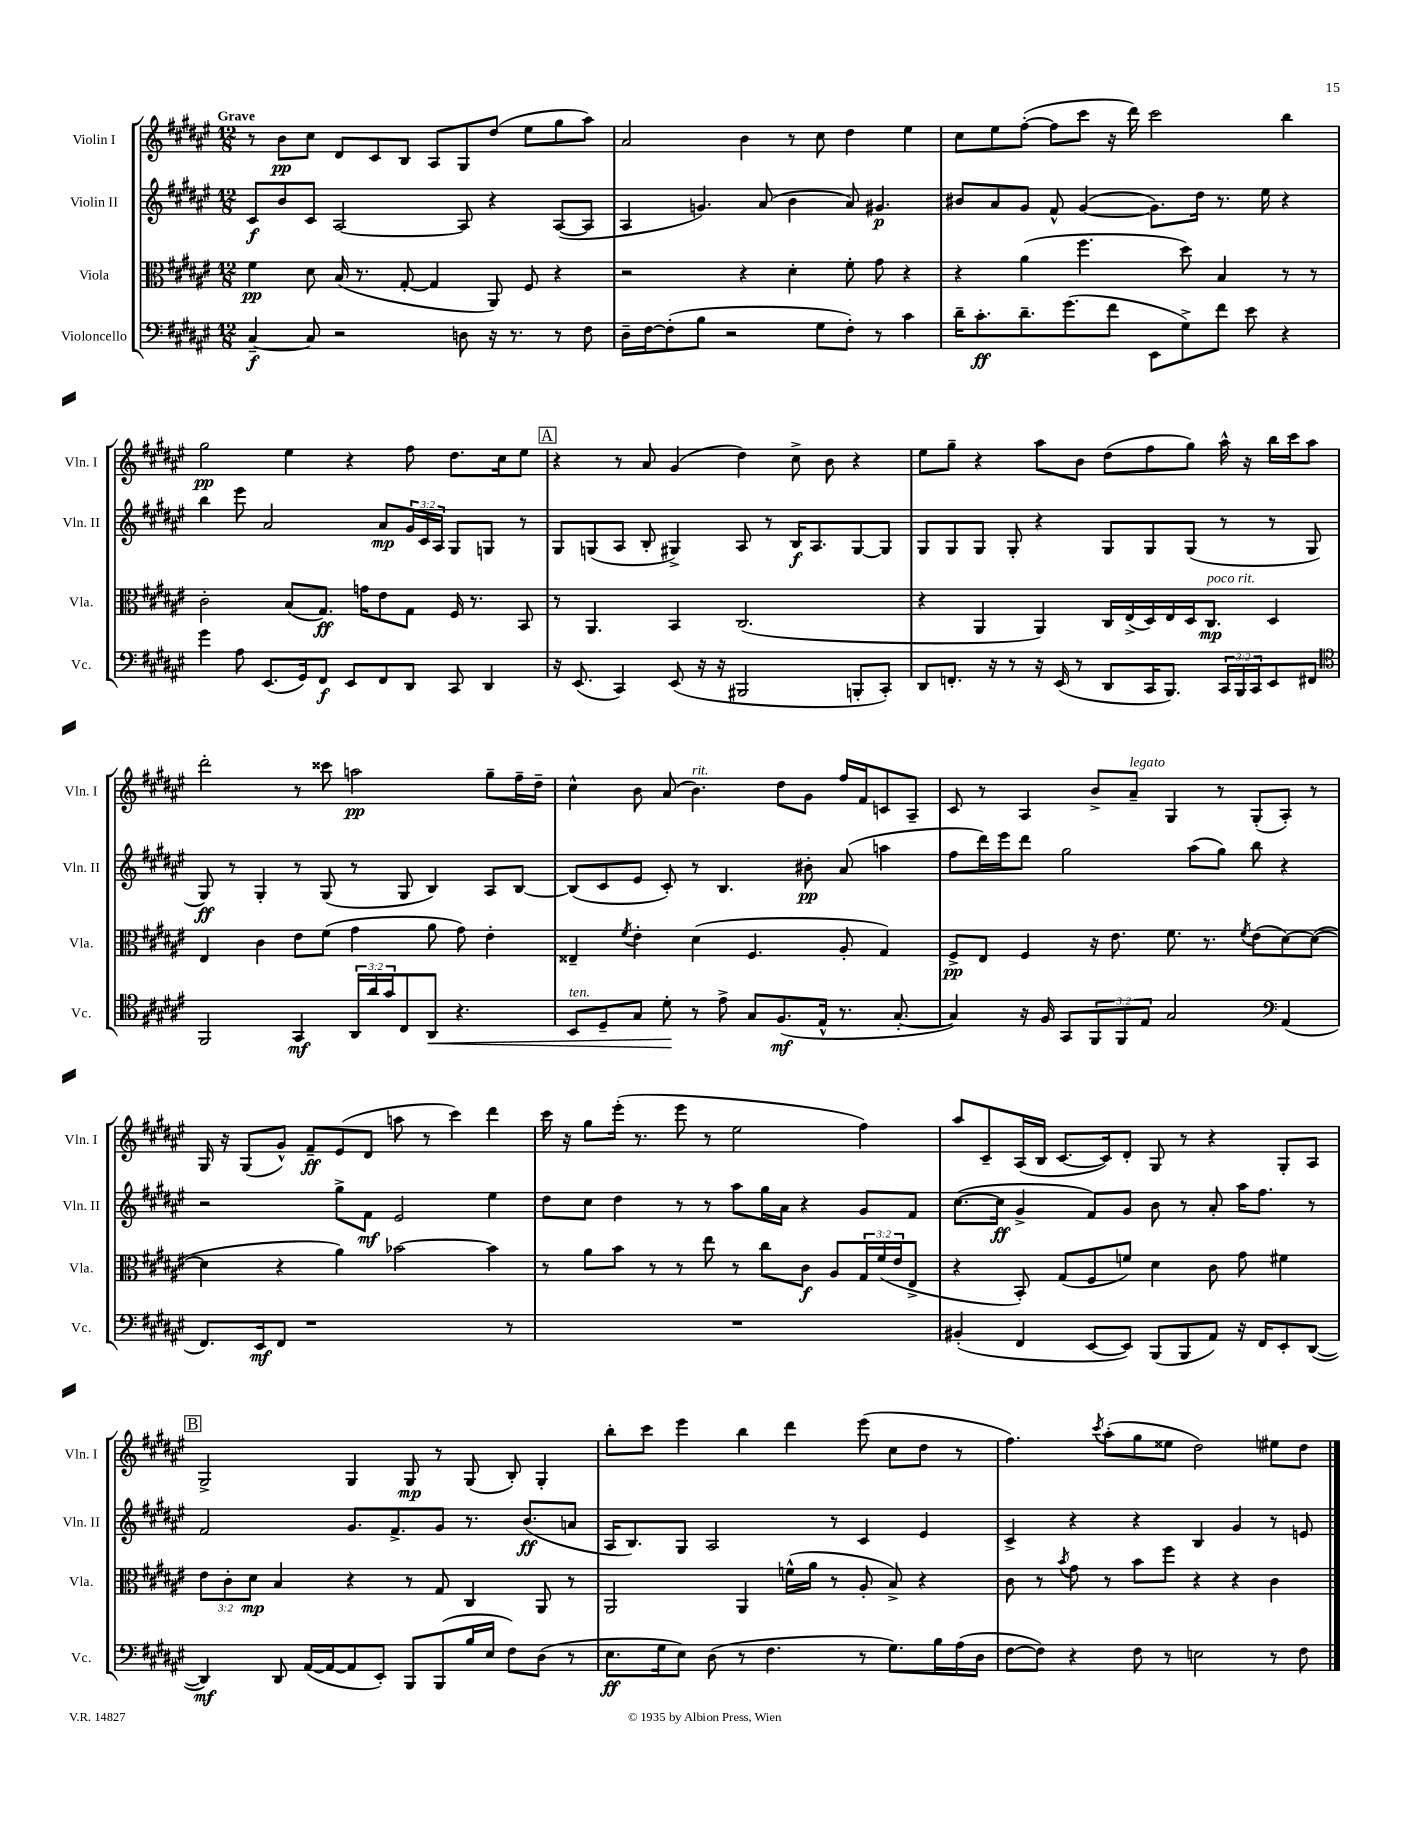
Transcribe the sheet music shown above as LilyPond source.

<<
\new StaffGroup <<
\new Staff = "s0" \with { instrumentName = "Violin I" shortInstrumentName = "Vln. I" } {
    \clef treble \key fis \major \numericTimeSignature \time 12/8 \tempo "Grave"
    r8 b'8\pp cis''8 dis'8 cis'8 b8 ais8 gis8 dis''8( eis''8 gis''8 ais''8) |
    ais'2 b'4 r8 cis''8 dis''4 eis''4 |
    cis''8 eis''8 fis''8~-.( fis''8 cis'''8 r16 dis'''16) cis'''2 b''4 |
    gis''2\pp eis''4 r4 fis''8 dis''8. cis''16 eis''8 |
    \mark \markup { \box "A" } r4 r8 ais'8 gis'4( dis''4) cis''8-> b'8 r4 |
    eis''8 gis''8-- r4 ais''8 b'8 dis''8( fis''8 gis''8) ais''16-^ r16 b''16 cis'''16 ais''8 |
    dis'''2-. r8 cisis'''8 a''2\pp gis''8-- fis''16-- dis''16-- |
    cis''4-^ b'8 ais'8( b'4.^\markup { \italic "rit." }) dis''8 gis'8 fis''16 fis'16 c'8 ais8-- |
    cis'8 r8 ais4 b'8-> ais'8--^\markup { \italic "legato" } gis4 r8 gis8-.( ais8-.) r8 |
    gis16 r16 gis8( gis'8-^) fis'8--\ff eis'8( dis'8 a''8 r8 cis'''4) dis'''4 |
    cis'''16 r16 gis''8 eis'''16-.( r8. eis'''8 r8 eis''2 fis''4) |
    ais''8 cis'8-- ais16( b16 cis'8.~ cis'16) dis'8-. gis8 r8 r4 gis8-. ais8 |
    \mark \markup { \box "B" } gis2-> gis4 gis8\mp r8 gis8( b8-.) gis4-. |
    b''8-. cis'''8 eis'''4 b''4 dis'''4 eis'''8( cis''8 dis''8 r8 |
    fis''4.) \acciaccatura { cis'''8 } ais''8-.( gis''8 eisis''8 dis''2) eis''8 dis''8 \bar "|." |
}
\new Staff = "s1" \with { instrumentName = "Violin II" shortInstrumentName = "Vln. II" } {
    \clef treble \key fis \major \numericTimeSignature \time 12/8 \override Staff.TupletNumber.text = #tuplet-number::calc-fraction-text
    cis'8\f b'8 cis'8 ais2~ ais8 r4 ais8~( ais8 |
    ais4 g'4.) ais'8( b'4 ais'8) gis'4.\p |
    bis'8 ais'8 gis'8 fis'8-^ gis'4~( gis'8.) dis''16 r8. eis''16 r4 |
    b''4 eis'''8 ais'2 ais'8\mp \tuplet 3/2 { gis'16 cis'16 ais16 } gis8 g8 r8 |
    \mark \markup { \box "A" } gis8 g8( ais8 b8-. gis4->) ais8 r8 b16\f ais8. gis8~ gis8 |
    gis8 gis8 gis8 gis8-. r4 gis8 gis8 gis8( r8 r8 gis8 |
    gis8\ff) r8 gis4-. r8 gis8( r8 gis8 b4) ais8 b8~ |
    b8( cis'8 eis'8 cis'8-.) r8 b4. bis'8-.\pp ais'8( a''4 |
    fis''8 dis'''16) eis'''16 dis'''8 gis''2 ais''8( gis''8) b''8 r4 |
    r2 gis''8-> fis'8\mf eis'2 eis''4 |
    dis''8 cis''8 dis''4 r8 r8 ais''8 gis''16 ais'16 r4 gis'8 fis'8 |
    cis''8.~( cis''16\ff gis'4-> fis'8) gis'8 b'8 r8 ais'8-. ais''16 fis''8. r8 |
    \mark \markup { \box "B" } fis'2 gis'8. fis'8.-> gis'8 r8. b'8.\ff( a'8 |
    ais16 b8.) gis8 ais2 r8 cis'4 eis'4 |
    cis'4-> r4 r4 b4 gis'4 r8 e'8 \bar "|." |
}
\new Staff = "s2" \with { instrumentName = "Viola" shortInstrumentName = "Vla." } {
    \clef alto \key fis \major \numericTimeSignature \time 12/8 \override Staff.TupletNumber.text = #tuplet-number::calc-fraction-text
    fis'4\pp dis'8 b16( r8. gis8~-. gis4 ais,8) fis8 r4 |
    r2 r4 dis'4-. fis'8-. gis'8 r4 |
    r4 ais'4( fis''4. dis''8) b4 r8 r8 |
    cis'2-. b8( gis8.\ff) g'16 eis'8 gis8 fis16 r8. b,8 |
    \mark \markup { \box "A" } r8 ais,4. b,4 cis2.( |
    r4 ais,4 ais,4) cis16 eis16->( dis16) eis16 dis16 cis8.\mp^\markup { \italic "poco rit." } dis4 |
    eis4 cis'4 eis'8 fis'8( gis'4 ais'8 gis'8) eis'4-. |
    eisis4-- \acciaccatura { fis'8 } eis'4-. dis'4( fis4. ais8-. gis4) |
    fis8->\pp eis8 fis4 r16 eis'8. fis'8. r8. \acciaccatura { fis'8 } eis'8( dis'8~) dis'8~( |
    dis'4 r4 ais'4) bes'2~ bes'4 |
    r8 ais'8 b'8 r8 r8 eis''8 r8 cis''8 cis'8\f ais8 \tuplet 3/2 { gis16 fis'16( eis'16 } eis8-> |
    r4 b,8-.) gis8( fis8 f'8) dis'4 cis'8 gis'8 fis'4 |
    \mark \markup { \box "B" } \tuplet 3/2 { eis'8 cis'8-. dis'8\mp } b4 r4 r8 gis8 cis4 ais,8 r8 |
    ais,2 ais,4 f'16-^( ais'16 r8 ais8-. b8->) r4 |
    cis'8 r8 \acciaccatura { b'8 } gis'8 r8 b'8 fis''8 r4 r4 cis'4 \bar "|." |
}
\new Staff = "s3" \with { instrumentName = "Violoncello" shortInstrumentName = "Vc." } {
    \clef bass \key fis \major \numericTimeSignature \time 12/8 \override Staff.TupletNumber.text = #tuplet-number::calc-fraction-text
    cis4~--\f cis8 r2 d8 r16 r8. r8 fis8 |
    dis16-- fis16~ fis8-.( b8 r2 gis8 fis8-.) r8 cis'4 |
    dis'16-- cis'8.-.\ff dis'8.-- gis'8.( fis'8 eis,8 gis8->) fis'8 eis'8 r4 |
    gis'4 ais8 eis,8.( gis,16) fis,8\f eis,8 fis,8 dis,8 cis,8 dis,4 |
    \mark \markup { \box "A" } r16 eis,8.( cis,4) eis,8( r16 r16 bis,,2 b,,8-. cis,8-.) |
    dis,8 f,8.-. r16 r8 r16 eis,16( r8 dis,8 cis,16 b,,8.) \tuplet 3/2 { cis,16 b,,16 cis,16 } eis,8 fis,8 |
    \clef tenor fis,2 gis,4\mf \tuplet 3/2 { ais,16 ais'16 gis'16 } cis8 ais,8\< r4. |
    b,8^\markup { \italic "ten." } dis8-- gis8 dis'8-.\! r8 eis'8-> gis8 fis8.\mf( eis16-^ r8. gis8.~-. |
    gis4) r16 fis16 gis,8 \tuplet 3/2 { fis,8 fis,8 eis8 } gis2 \clef bass ais,4( |
    fis,8.) eis,16\mf fis,8 r1 r8 |
    R1. |
    bis,4-.( fis,4 eis,8~ eis,8) b,,8( b,,8 ais,8) r16 fis,16 eis,8-. dis,8~( |
    \mark \markup { \box "B" } dis,4\mf) dis,8 ais,16~( ais,16~ ais,8 eis,8-.) b,,8 b,,8( b16 eis16 fis8) dis8( r8 |
    eis8.\ff gis16 eis8) dis8( r8 fis4. r8 gis8.) b16 ais16( dis16 |
    fis8~ fis8) r4 fis8 r8 e2 r8 fis8 \bar "|." |
}
>>
>>
\layout { \context { \Score \remove "Bar_number_engraver" } }
